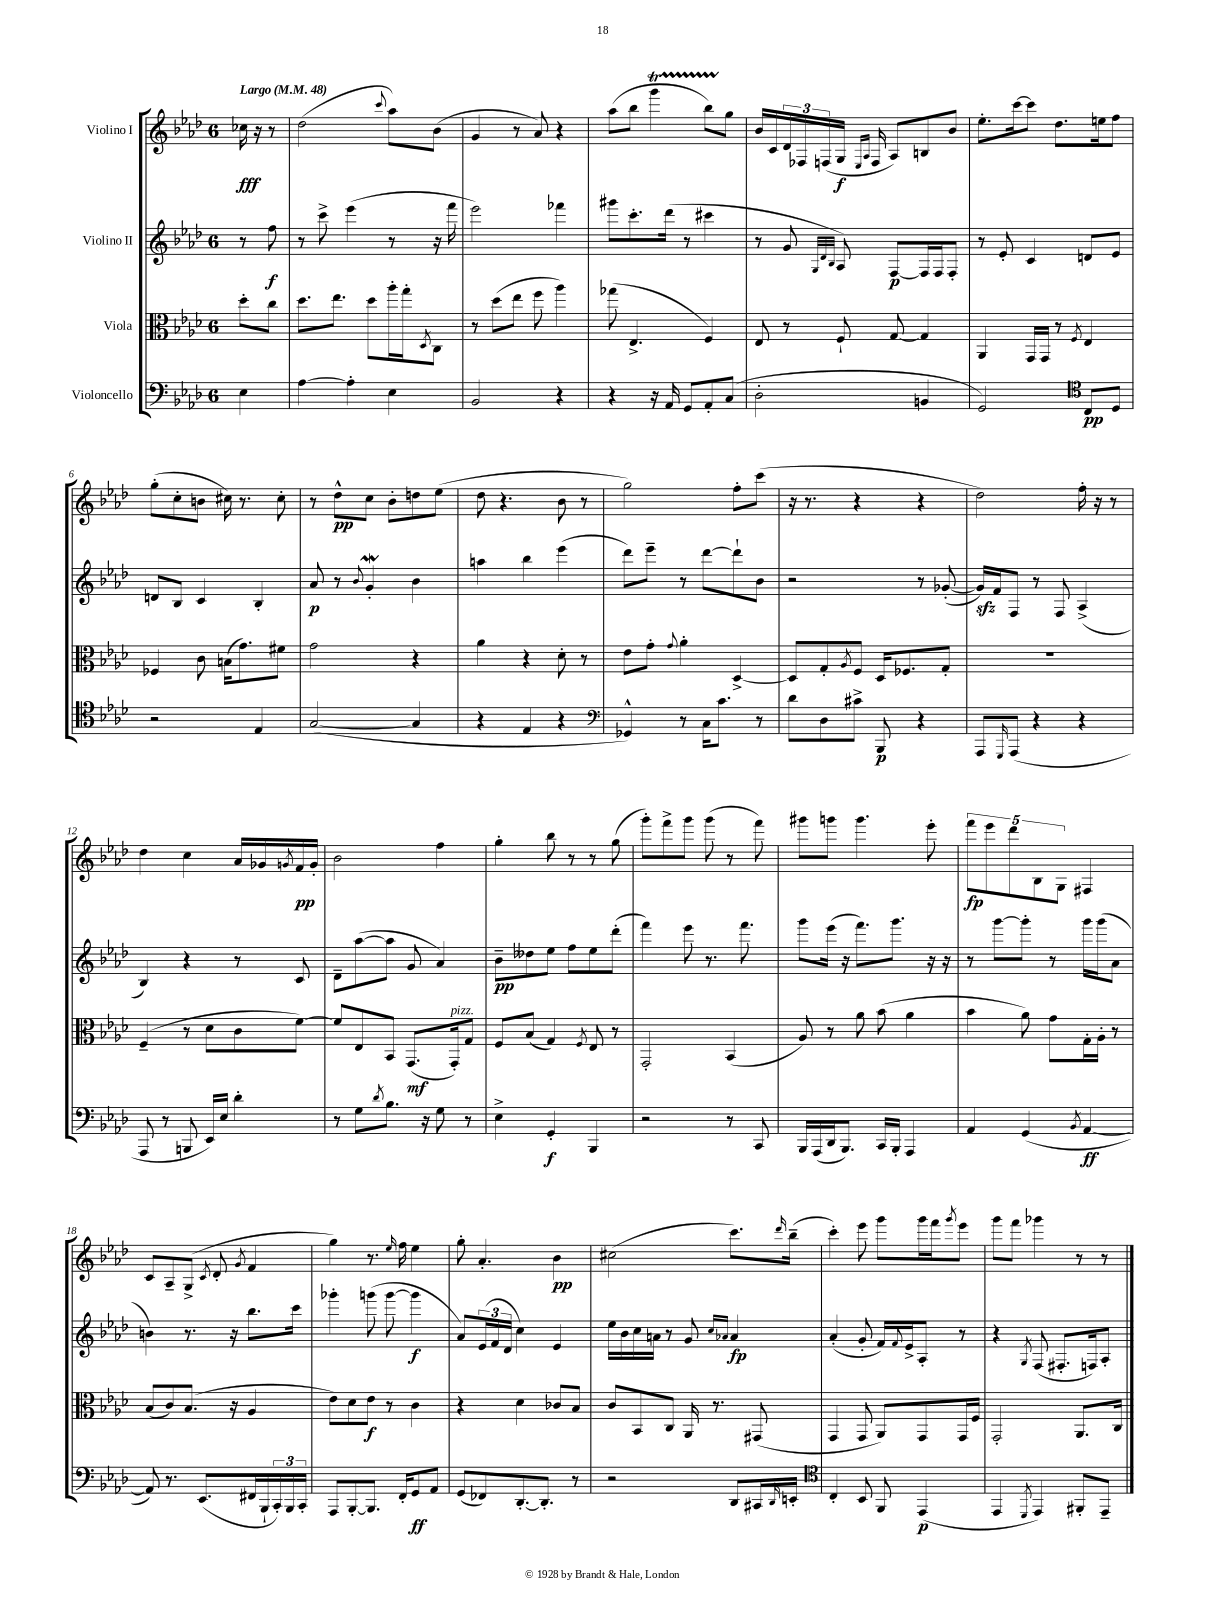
<<
\new StaffGroup <<
\new Staff = "s0" \with { instrumentName = "Violino I" } {
    \clef treble \key aes \major \once \override Staff.TimeSignature.style = #'single-digit \time 6/8 \partial 4 \tempo "Largo" 4 = 48
    ces''16\fff r16 r8 |
    des''2( \appoggiatura { c'''8 } aes''8) bes'8( |
    g'4 r8 aes'8) r4 |
    aes''8( bes''8 g'''4\startTrillSpan bes''8) g''8\stopTrillSpan |
    bes'16 c'16 \tuplet 3/2 { des'16 fes16 f16( } g16\f \grace { ees16 aes16 } f16 aes8) b8 bes'8 |
    ees''8.-. c'''16~ c'''8 des''8. e''16 f''8 |
    g''8-.( c''8-. b'8 cis''16) r8. cis''8-. |
    r8 des''8-^\pp c''8 bes'8-. d''8 ees''8( |
    des''8 r4. bes'8 r8 |
    g''2) f''8-. c'''8( |
    r16 r8. r4 r4 |
    des''2) f''16-. r16 r8 |
    des''4 c''4 aes'16 ges'16 \acciaccatura { g'8 } f'16\pp g'16-. |
    bes'2 f''4 |
    g''4-. bes''8 r8 r8 g''8( |
    g'''8-.) f'''8-> g'''8 g'''8( r8 f'''8) |
    gis'''8 g'''8 g'''4. ees'''8-. |
    \tuplet 5/4 { f'''8\fp ees'''8 des'''8 bes8 g8 } fis4 |
    c'8 aes8-- g8->( \acciaccatura { c'8 } des'8-. \acciaccatura { g'8 } f'4 |
    g''4) r8. \grace { ees''16 } f''16 ees''4 |
    g''8-. aes'4.-. bes'4\pp |
    cis''2( c'''8.) \grace { des'''16 } bes''16--( |
    c'''4-.) ees'''8 g'''8 g'''16 f'''16 \acciaccatura { g'''8 } ees'''8 |
    g'''8 f'''8 ges'''4 r8 r8 \bar "|." |
}
\new Staff = "s1" \with { instrumentName = "Violino II" } {
    \clef treble \key aes \major \once \override Staff.TimeSignature.style = #'single-digit \time 6/8 \partial 4
    r8 f''8\f |
    r8 c'''8-> ees'''4( r8 r16 f'''16 |
    ees'''2) fes'''4 |
    gis'''8 c'''8.-. des'''16( r8 cis'''4 |
    r8 g'8 \grace { g32 des'32 bes32 } aes8) f8~\p f16 f16 f8-. |
    r8 ees'8-. c'4 d'8 ees'8 |
    d'8 bes8 c'4 bes4-. |
    aes'8\p r8 \appoggiatura { bes'8 } g'4-.\mordent bes'4 |
    a''4 bes''4 ees'''4( |
    des'''8) ees'''8-- r8 des'''8~ des'''8-! bes'8 |
    r2 r8 ges'8~-.( |
    ges'16\sfz) f'16 f8 r8 f8 aes4->( |
    bes4) r4 r8 c'8 |
    des'8-- aes''8~( aes''8 g'8 aes'4) |
    bes'8--\pp deses''8 ees''8 f''8 ees''8 des'''8-.( |
    f'''4) ees'''8 r8. f'''8. |
    g'''8 ees'''16( r16 f'''8.) g'''8. r16 r16 |
    r8 g'''8~ g'''8-. r8 g'''16 g'''16( aes'8 |
    b'4) r8. r16 bes''8. c'''16 |
    ges'''4-. g'''8( g'''8~ g'''4\f |
    aes'8) \tuplet 3/2 { ees'16( f'16 des'16 } c''4) ees'4 |
    ees''16 bes'16 c''16 a'16 r8 g'8 \grace { c''16 aes'16 } aes'4\fp |
    aes'4-.( g'8-. f'16) \appoggiatura { f'8 } ees'16-> aes8-. r8 |
    r4 \acciaccatura { g8 } f8( fis8.-. f16) aes8-. \bar "|." |
}
\new Staff = "s2" \with { instrumentName = "Viola" } {
    \clef alto \key aes \major \once \override Staff.TimeSignature.style = #'single-digit \time 6/8 \partial 4
    des''8-. c''8 |
    des''8. ees''8. des''8 aes''16-. g''16-. \acciaccatura { des8 } c8 |
    r8 des''8( ees''8 f''8 aes''4) |
    ges''8( ees4.-> f4) |
    ees8 r8 f8-! g8~ g4 |
    aes,4 g,16 g,16 r8 \acciaccatura { f8 } ees4 |
    fes4 c'8 b16( g'8.) fis'8 |
    g'2 r4 |
    aes'4 r4 des'8-. r8 |
    ees'8 g'8-. \appoggiatura { g'8 } aes'4-. des4~-> |
    des8 g8-. \acciaccatura { aes8 } f8 des16 fes8. g8-. |
    R2. |
    f4--( r8 des'8 c'8 f'8~) |
    f'8 ees8 bes,8 g,8.\mf( g,16-.^\markup { \italic "pizz." }) g8 |
    f8 bes8( g4) \acciaccatura { f8 } ees8 r8 |
    g,2-. bes,4( |
    aes8) r8 aes'8 bes'8( aes'4 |
    bes'4 aes'8) g'8 g16-. aes16-. r8 |
    bes8( c'8) bes8.( r16 aes4 |
    ees'8) des'8 ees'8\f r8 c'4 |
    r4 des'4 ces'8 bes8 |
    c'8 bes,8 c8 aes,16 r8. gis,8( |
    g,4 g,8 aes,8) g,8 g,16 f16 |
    g,2-. aes,8. c16 \bar "|." |
}
\new Staff = "s3" \with { instrumentName = "Violoncello" } {
    \clef bass \key aes \major \once \override Staff.TimeSignature.style = #'single-digit \time 6/8 \partial 4
    ees4 |
    aes4~ aes4-. ees4 |
    bes,2 r4 |
    r4 r16 aes,16 g,8 aes,8-. c8( |
    des2-. b,4 |
    g,2) \clef tenor c8\pp des8 |
    r2 ees4 |
    g2~( g4 |
    r4 ees4 r4 |
    \clef bass ges,4-^) r8 c16 c'8. r8 |
    des'8 des8 cis'8-> bes,,8\p r4 |
    aes,,8 \grace { g,,16 } aes,,8( r4 r4 |
    aes,,8 r8 b,,8 ees,16) ees16 des'4-. |
    r8 g8 \acciaccatura { des'8 } bes8. r16 g8 r8 |
    ees4-> g,4-.\f bes,,4 |
    r2 r8 c,8 |
    bes,,16 aes,,16( des,16 bes,,8.) c,16 bes,,16-. aes,,4 |
    aes,4 g,4( \acciaccatura { bes,8 } aes,4~\ff |
    aes,8) r8. ees,8.( fis,16 bes,,16-! \tuplet 3/2 { c,16-.) bes,,16 c,16-. } |
    aes,,8 bes,,8~-. bes,,8. f,16-. g,8\ff aes,8 |
    g,8( fes,8) des,8.~-. des,8.-. r8 |
    r2 des,8 cis,16 \grace { des,16 } e,16-. |
    \clef tenor c4-. bes,8 f,8 ees,4\p( |
    ees,4 \acciaccatura { des,8 } ees,4) fis,8-. ees,8-- \bar "|." |
}
>>
>>
